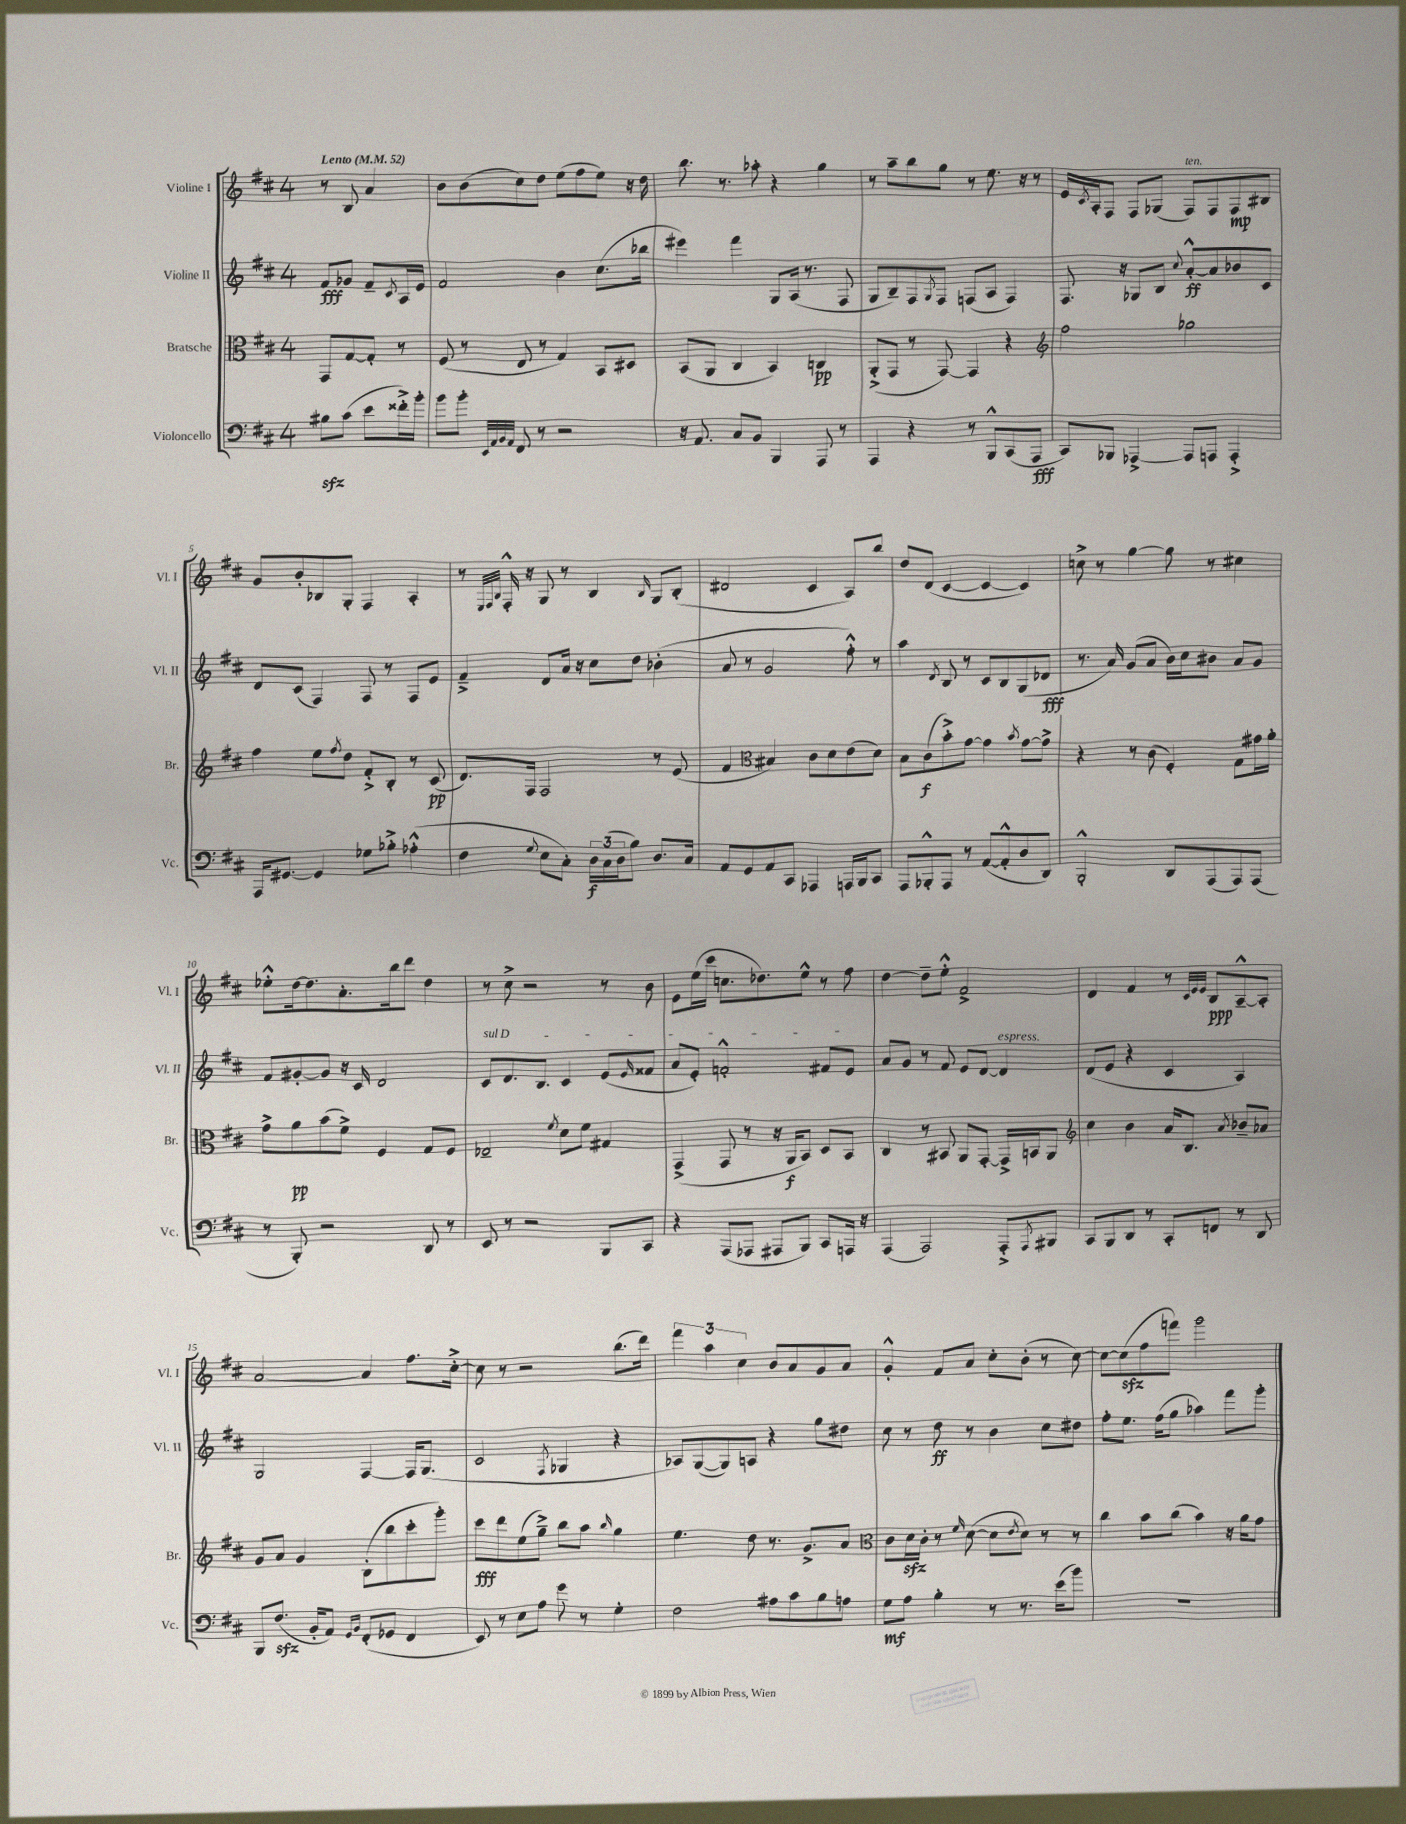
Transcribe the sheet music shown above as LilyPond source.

<<
\new StaffGroup <<
\new Staff = "s0" \with { instrumentName = "Violine I" shortInstrumentName = "Vl. I" } {
    \clef treble \key d \major \once \override Staff.TimeSignature.style = #'single-digit \time 4/4 \partial 2 \tempo "Lento" 4 = 52
    r8 b8 a'4 |
    b'8 b'8( cis''8) d''8 e''8( fis''8 e''8) r16 d''16 |
    b''8. r8. aes''8-. r4 g''4 |
    r8 a''8-- b''8 g''8 r8 e''8. r16 r8 |
    e'16 \acciaccatura { cis'8 } a16-. fis8 fis8 ges8( fis8^\markup { \italic "ten." }) fis8 fis8\mp bis8 |
    g'8 b'8-. bes8 g8-. fis4 a4-. |
    r8 \grace { e32 fis32 b32 } fis16-.-^ r16 g8 r8 b4 \grace { b16 } g8 b8-.( |
    dis'2 cis'4 a8) b''8 |
    d''8 d'8( cis'4~ cis'4~ cis'4) |
    c''8-> r8 g''4~ g''8 r8 cis''4 |
    ees''8-.-^ d''16~ d''8. a'8.-. b''16 d'''8 d''4 |
    r8 cis''8-> r2 r8 b'8 |
    e'8 e''16( cis'''16 c''8. des''8.) e''8-^ r8 fis''8 |
    d''4~ d''8-- e''8-.-^ fis'2-> |
    d'4 fis'4 r8 \grace { cis'32 e'32 e'32 } b8\ppp a8~---^ a8-. |
    a'2~ a'4 fis''8. cis''16~-.-> |
    cis''8 r8 r2 b''8.( d'''16) |
    \tuplet 3/2 { fis'''4 a''4 cis''4 } b'8 a'8 g'8 a'8 |
    g'4-.-^ fis'8 a'8 cis''8-. b'8-.( r8 cis''8~) |
    cis''8~ cis''8\sfz( fis''8 f'''8) g'''2 \bar "|." |
}
\new Staff = "s1" \with { instrumentName = "Violine II" shortInstrumentName = "Vl. II" } {
    \clef treble \key d \major \once \override Staff.TimeSignature.style = #'single-digit \time 4/4 \partial 2
    fis'8\fff ges'8 fis'8-- \acciaccatura { cis'8 } a16 e'16 |
    fis'2 b'4 cis''8.( bes''16 |
    eis'''4) fis'''4 g8 a16( r8. fis8 |
    g8 b8--) fis8 \acciaccatura { g8 } fis8 f8( a8 f4) |
    fis8. r16 ges8 b8 \appoggiatura { cis''8 } a'8~-.-^\ff a'8 bes'8 cis'8 |
    d'8 cis'8( fis4) fis8 r8 fis8 e'8 |
    fis'4---> d'8 a'16 r16 cis''8 d''8 bes'4-.( |
    a'8 r8 g'2 fis''8-.-^) r8 |
    a''4 \acciaccatura { d'8 } b8 r8 cis'8 b8 g8( des'8\fff |
    r8. a'16) g'8( a'8 b'16) cis''16 bis'8 a'8 g'8 |
    fis'8 gis'8~-. gis'8 r16 cis'16 d'2 |
    \once \override TextSpanner.bound-details.left.text = \markup { \italic "sul D" } cis'8\startTextSpan d'8. b8. cis'4 e'8( \grace { e'16 } fisis'8 |
    a'8 e'8-.) f'2-.-^ fis'8 e'8\stopTextSpan |
    a'8 g'8 r8 fis'8 e'8 d'8~ d'4^\markup { \italic "espress." } |
    d'8( e'8 r4 cis'4 a4) |
    g2 fis4~ fis16 g8.( |
    cis'2 \acciaccatura { fis8 } ges4 r4 |
    aes8) g8~( g8) a8 r4 g''8 dis''8 |
    cis''8 r8 d''8\ff r8 b'4 cis''8 dis''8 |
    fis''8-. e''8. fis''16( g''8 aes''4) fis'''8 g'''8-. \bar "|." |
}
\new Staff = "s2" \with { instrumentName = "Bratsche" shortInstrumentName = "Br." } {
    \clef alto \key d \major \once \override Staff.TimeSignature.style = #'single-digit \time 4/4 \partial 2
    g,8 g8~ g8-. r8 |
    fis8( r8 e8 r8 g4) b,8 dis8 |
    b,8( a,8 cis4 b,4) c4\pp |
    a,8-.->( g,8 r8 g,8~) g,4 r4 |
    \clef treble fis''2 ges''2 |
    fis''4 e''8 \acciaccatura { fis''8 } d''8 fis'8-.-> b8-. r8 cis'8\pp( |
    d'8.) fis16 fis2 r8 e'8( |
    fis'4 \clef alto bis4) cis'8 d'8 e'8( d'8) |
    b8 cis'8\f( b'8-.->) g'8~ g'4 \acciaccatura { b'8 } g'8~ g'8-> |
    r4 r8 cis'8( fis4-.) g8 gis'16 a'16-. |
    g'8-> a'8\pp b'8( fis'8->) fis4 g8 fis8 |
    ees2-- \acciaccatura { fis'8 } d'8 fis'8 gis4 |
    g,4->( g,8 r8 r16 a,16\f b,8) d8 b,8 |
    cis4 r8 bis,8 a,8 g,8~-. g,16-> b,16 a,8 |
    \clef treble cis''4 b'4 a'16 b8. \acciaccatura { a'8 } bes'8-- aes'8 |
    g'8 a'8 g'4 b8-.( b''8 cis'''8-. g'''8-.) |
    cis'''8\fff d'''8 e''8( g''8--->) b''8 a''8 \grace { b''16 } g''4 |
    e''4. d''8 r8. g'8.-> a'8 |
    \clef alto cis'8 d'16\sfz cis'16-. r8 \grace { fis'16 } d'8~( d'8 \acciaccatura { e'8 } d'8) r8 r8 |
    cis''4 b'8 cis''8( b'4) r16 a'16 g'8 \bar "|." |
}
\new Staff = "s3" \with { instrumentName = "Violoncello" shortInstrumentName = "Vc." } {
    \clef bass \key d \major \once \override Staff.TimeSignature.style = #'single-digit \time 4/4 \partial 2
    bis8\sfz cis'8( e'8 fisis'16-.->) b'16-. |
    b'8 b'8-. \grace { e,32 a,32 b,32 a,32 } fis,8 r8 r2 |
    r16 a,8. cis8 b,8 b,,4 a,,8 r8 |
    a,,4 r4 r8 b,,8-^ cis,8( a,,8\fff |
    cis,8) bes,,8 aes,,4~-> aes,,8 a,,8 a,,4-.-> |
    a,,16 gis,8.~ gis,4 ges8 bes8-.-> aes4-.-^( |
    fis4 \appoggiatura { g8 } e8 cis8-.) \tuplet 3/2 { d16\f cis16( d16 } b8) d8. cis16 |
    a,8 g,8 a,8 cis,8 aes,,4 a,,16 b,,16 cis,8 |
    a,,8 bes,,8-.-^ a,,8 r8 a,8~( a,8-.-^ d8 d,8) |
    b,,2-.-^ d,8 a,,8( a,,8) a,,8( |
    r8 b,,8-.) r2 d,8 r8 |
    e,8 r8 r2 b,,8 cis,8 |
    r4 a,,8( aes,,8 ais,,8 b,,8) cis,8 a,,16 r16 |
    a,,4( a,,2) a,,8-.-> \acciaccatura { a,,8 } bis,,8 |
    cis,8 b,,8 d,8 r8 cis,8-. f,8 r8 d,8 |
    b,,8 fis8.\sfz( b,16-. a,8) \grace { g,16 b,16 } fis,8-.( ges,8 fis,4 |
    e,8) r8 e8 a8 g'8 r8 g4-. |
    fis2 ais8 cis'8 b8 a8 |
    g8\mf a8 b4-. r8 r8. e'16( b'8) |
    R1 \bar "|." |
}
>>
>>
